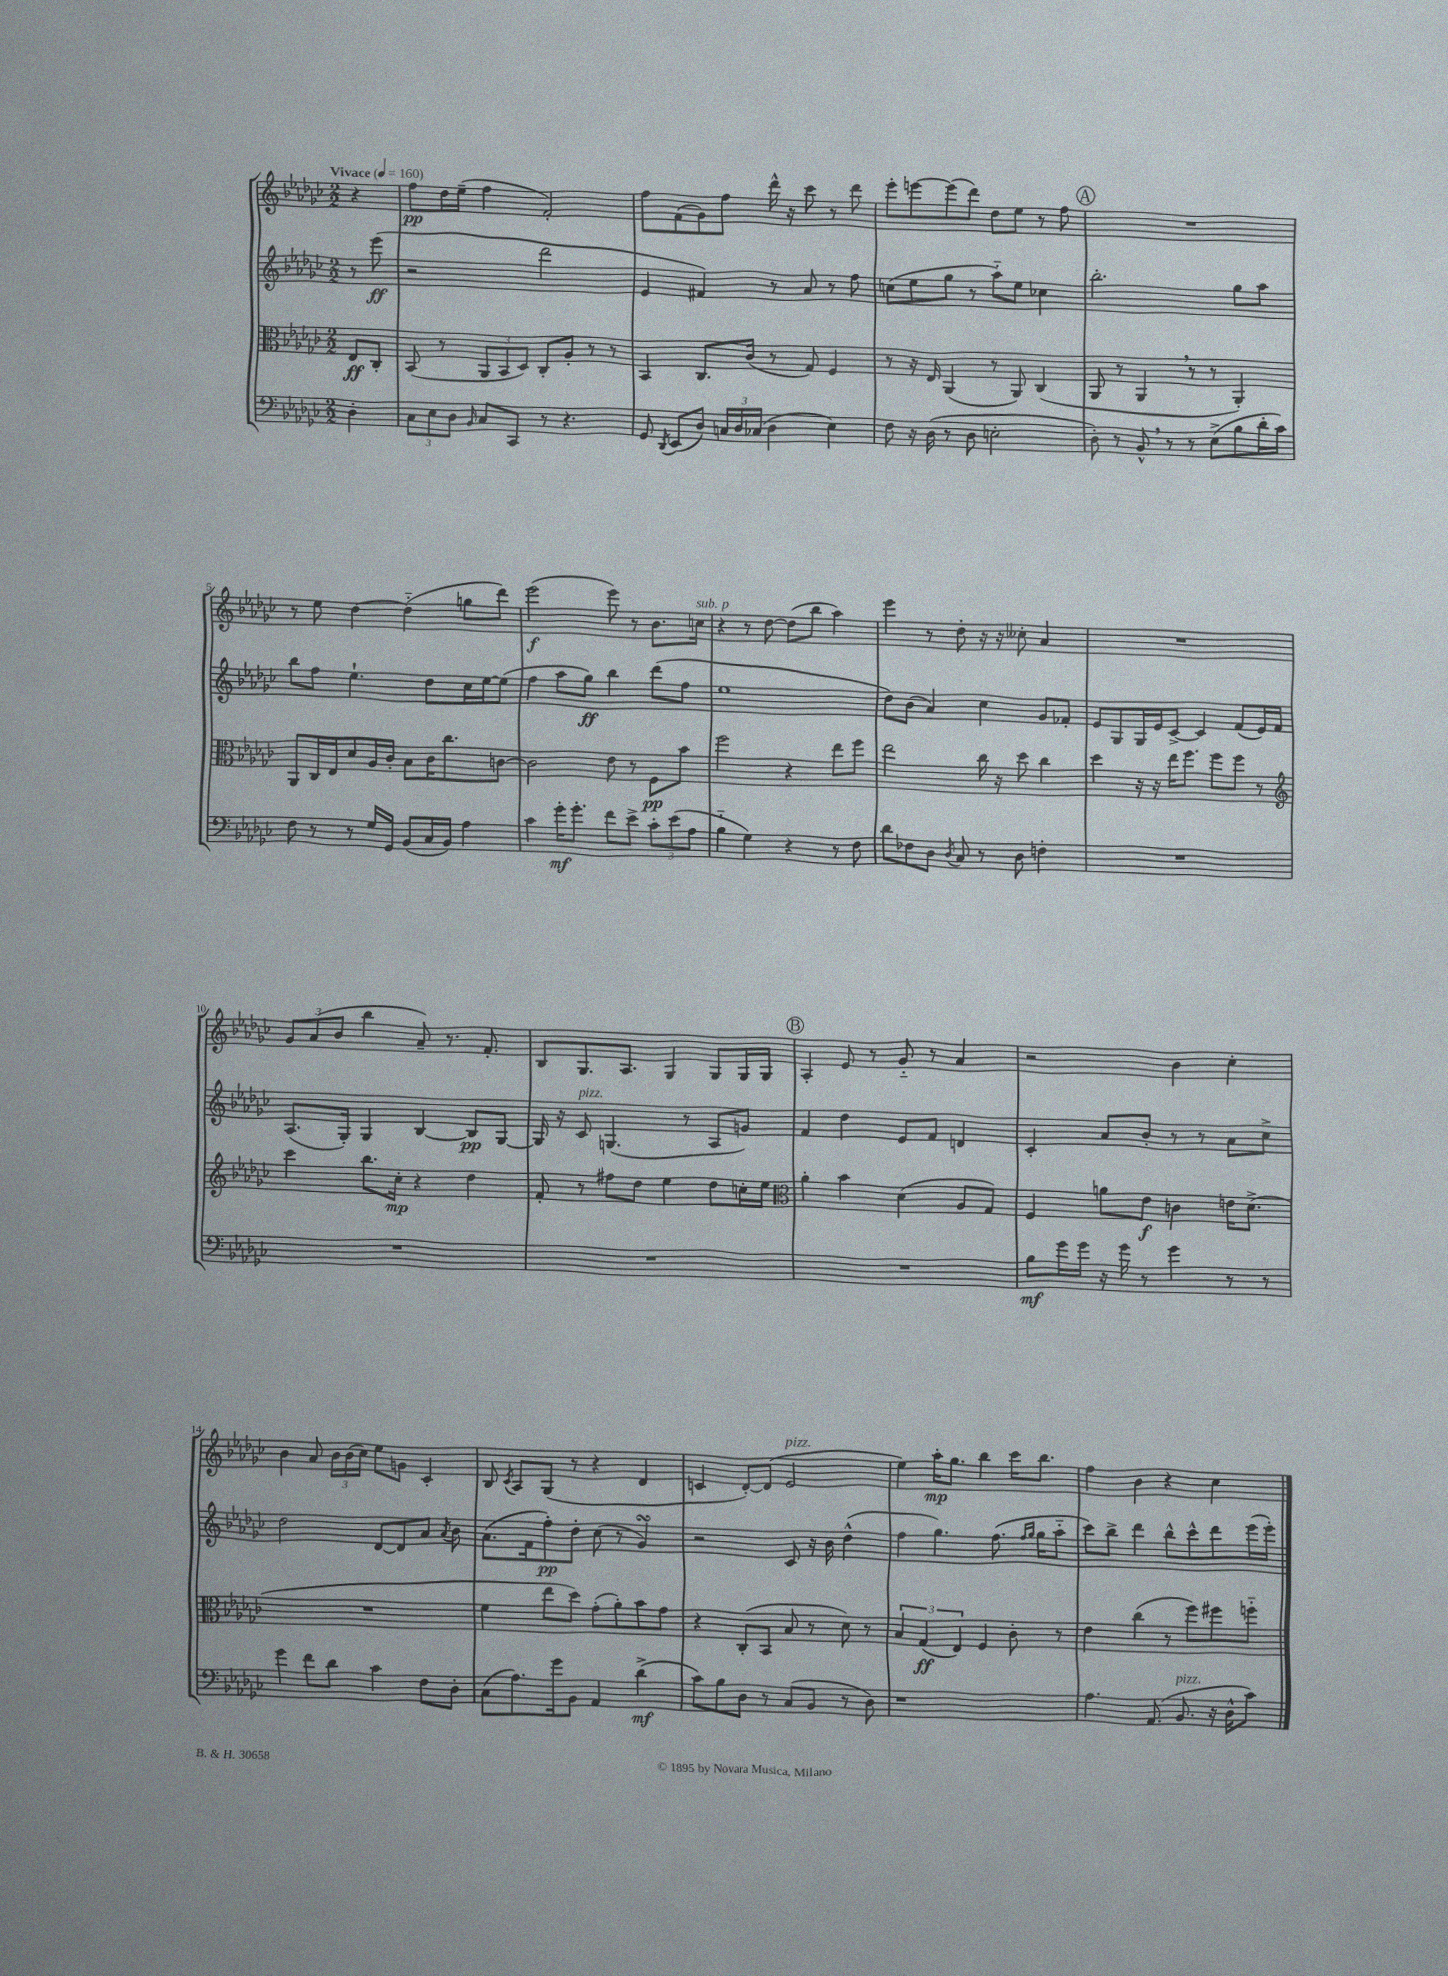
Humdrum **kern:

**kern	**kern	**kern	**kern
*staff4	*staff3	*staff2	*staff1
*clefF4	*clefC3	*clefG2	*clefG2
*k[b-e-a-d-g-c-]	*k[b-e-a-d-g-c-]	*k[b-e-a-d-g-c-]	*k[b-e-a-d-g-c-]
*M2/2	*M2/2	*M2/2	*M2/2
*MM160	*MM160	*MM160	*MM160
4D-'	8E-	8r	4r
.	8C-'	(8eee-	.
=	=	=	=
12C-	(8BB-	2r	8ff
12E-	.	.	.
.	8r	.	16dd-
12D-	.	.	.
.	.	.	(16ee-~
16qqBB-	.	.	.
8C-	12AA-	.	4ff
.	12BB-	.	.
8CC-	.	.	.
.	12D-)	.	.
8r	8C-'	2ddd-	2f')
4.r	8A-'	.	.
.	8r	.	.
.	8r	.	.
=	=	=	=
8GG-	4BB-	4e-	8ff
8qDD-	.	.	.
(8EE-	.	.	(8f
8D-)	8.C-	4f#)	8g-)
24C	.	.	8ff
24D-	.	.	.
.	(16c-	.	.
(24C-	.	.	.
4D-	8r	8r	16ddd-^^
.	.	.	16r
.	8G-)	8a-	8ccc-
4E-)	4F	8r	8r
.	.	8ff	8ddd-
=	=	=	=
8F	8r	(8cc	8eee-'
16r	16r	8ee-	[8eee
(16D-	16E-	.	.
8r	(4AA-	8gg-	(8eee]
8D-	.	8r	8ddd-)
2E'	8r	8aa-'~)	8dd-
.	8AA-)	8ee-	8ee-
.	(4C-	4cc-	8r
.	.	.	8ff
=	=	=	=
8D-')	8AA-	2.bb-'	1r
8r	8r	.	.
8BB-^^	4AA-	.	.
8r	.	.	.
8r	8r	.	.
(8E-^	8r	.	.
8B-	4AA-')	8gg-	.
16d-'	.	8aa-	.
16c-)	.	.	.
=	=	=	=
8F	8AA-	8bb-	8r
8r	16C-	8ff	8ee-
.	16E-	.	.
8r	8d-	4.ee-`	[4dd-
16G-	16A-	.	.
16GG-	16c-'	.	.
(8BB-	8B-	.	(4dd-'~]
16C-	16c-	8dd-	.
16BB-)	8.cc-	.	.
4A-	.	16cc-	8gg
.	.	[16ee-	.
.	[8c	(8ee-]	8ddd-)
=	=	=	=
4c-	2c]	4ff	(2eee-
16g-'	.	8aa-	.
8.g-'	.	.	.
.	.	8gg-)	.
8f	8e-	4bb-	8eee-)
8e-^	8r	.	8r
12c-'	8F	(8ddd-	8.b-
(12e-	.	.	.
.	8b-	8ff	.
12A-	.	.	.
.	.	.	16cc
=	=	=	=
4B-'~	2ff	1ee-	4r
4G-)	.	.	8r
.	.	.	[8dd-
4r	4r	.	(8dd-]
.	.	.	8bb-
8r	8ee-	.	4aa-)
8F	8ff	.	.
=	=	=	=
8d-	2ee-	8dd-)	4eee-
8F-	.	(8b-	.
8D-	.	4a-)	8r
8qD-	.	.	.
8C-	.	.	8dd-'
8r	16cc-	4cc-	16r
.	16r	.	16r
8D-	8dd-	.	8cc--'
4F'	4cc-	8g-	4a-
.	.	8f-'	.
=	=	=	=
1r	4dd-	8e-	1r
.	.	8G-	.
.	16r	16G-	.
.	16r	16e-	.
.	16ee-	[8c-^	.
.	8.ff	.	.
.	.	4c-]	.
.	8ff	.	.
.	8ff	(8f	.
.	8r	16e-)	.
.	.	16f	.
=	=	=	=
*	*clefG2	*	*
1r	4ccc-	(8.A-	12g-
.	.	.	(12a-
.	.	.	12b-
.	.	16G-')	.
.	8.bb-	4G-	4bb-
.	16cc-'	.	.
.	4r	[4B-	8a-~)
.	.	.	8.r
.	4dd-	8B-]	.
.	.	.	8.f'
.	.	[8G-	.
=	=	=	=
1r	8f'	16G-]	8B-
.	.	16r	.
.	8r	8c-	8.G-
.	8ff#	(4.G	.
.	.	.	8.A-
.	8dd-	.	.
.	4ee-	.	4G-
.	.	8r	.
.	8dd-	8A-	8G-
.	16cc'	8g)	16G-
.	16ee-	.	16G-
=	=	=	=
*	*clefC3	*	*
1r	4a-'	4f	4A-'
.	4b-	4dd-	8e-
.	.	.	8r
.	(4d-	8e-	8g-'~
.	.	8f	8r
.	8A-	4d	4a-
.	8G-)	.	.
=	=	=	=
8B-	4F	4c-'	2r
16g-	.	.	.
16g-	.	.	.
16r	8a	8a-	.
16g-	.	.	.
8r	8e-	8b-'	.
4g-	4c	8r	4b-
.	.	8r	.
8r	16e	8a-	4cc-'
.	(8.d-^	.	.
8r	.	8cc-^	.
=	=	=	=
4g-	1r	2dd-	4b-
8f	.	.	8a-
8d-	.	.	24b-
.	.	.	(24b-
.	.	.	24cc-)
4c-	.	[8d-	8ee-
.	.	8d-]	8g
8F	.	8a-	4c-'
.	.	8qa-	.
8D-'	.	8b-	.
=	=	=	=
(8C-	4f	(8.a-	8B-
.	.	.	8qc-
8.A-)	.	.	8A-
.	.	16f	.
.	8ee-	8ff')	(8G-
16g-	.	.	.
8BB-	8dd-)	8dd-'	8r
4AA-	(8g-'	(8cc-	4r
.	8a-')	8r	.
(4d-^	8b-	4g-)	4d-
.	8g-	.	.
=	=	=	=
8c-)	4r	2r	4c
8B-	.	.	.
8D-	(8C-'	.	[8d-')
8r	8BB-	.	(8d-]
(8C-	8B-	8c-	2e-
8BB-	8r	16r	.
.	.	16b-	.
8r	8d-)	(4dd-^^	.
8D-)	8r	.	.
=	=	=	=
1r	6B-	4ff	4ee-)
.	(6G-	.	.
.	.	4.gg-)	16aa-'
.	.	.	8.gg-
.	6E-)	.	.
.	4F	.	4bb-
.	.	(8.ff	.
.	8c-'	.	16ccc-
.	.	16qqff	.
.	.	16qqgg-	.
.	.	16gg-	8.bb-
.	8r	8aa-'~	.
=	=	=	=
4.A-	4e-	8ccc-)	4ff
.	.	8bb-^	.
.	(4cc-	4ddd-	4b-
(8.AA-	.	.	.
.	8r	8bb-^^	4r
8.BB-	.	.	.
.	8ff)	8ccc-^^	.
16r	8ff#	8ddd-	4cc-
16D-^^	.	.	.
8c-)	8ff'~	(16eee-	.
.	.	16eee-')	.
==	==	==	==
*-	*-	*-	*-
